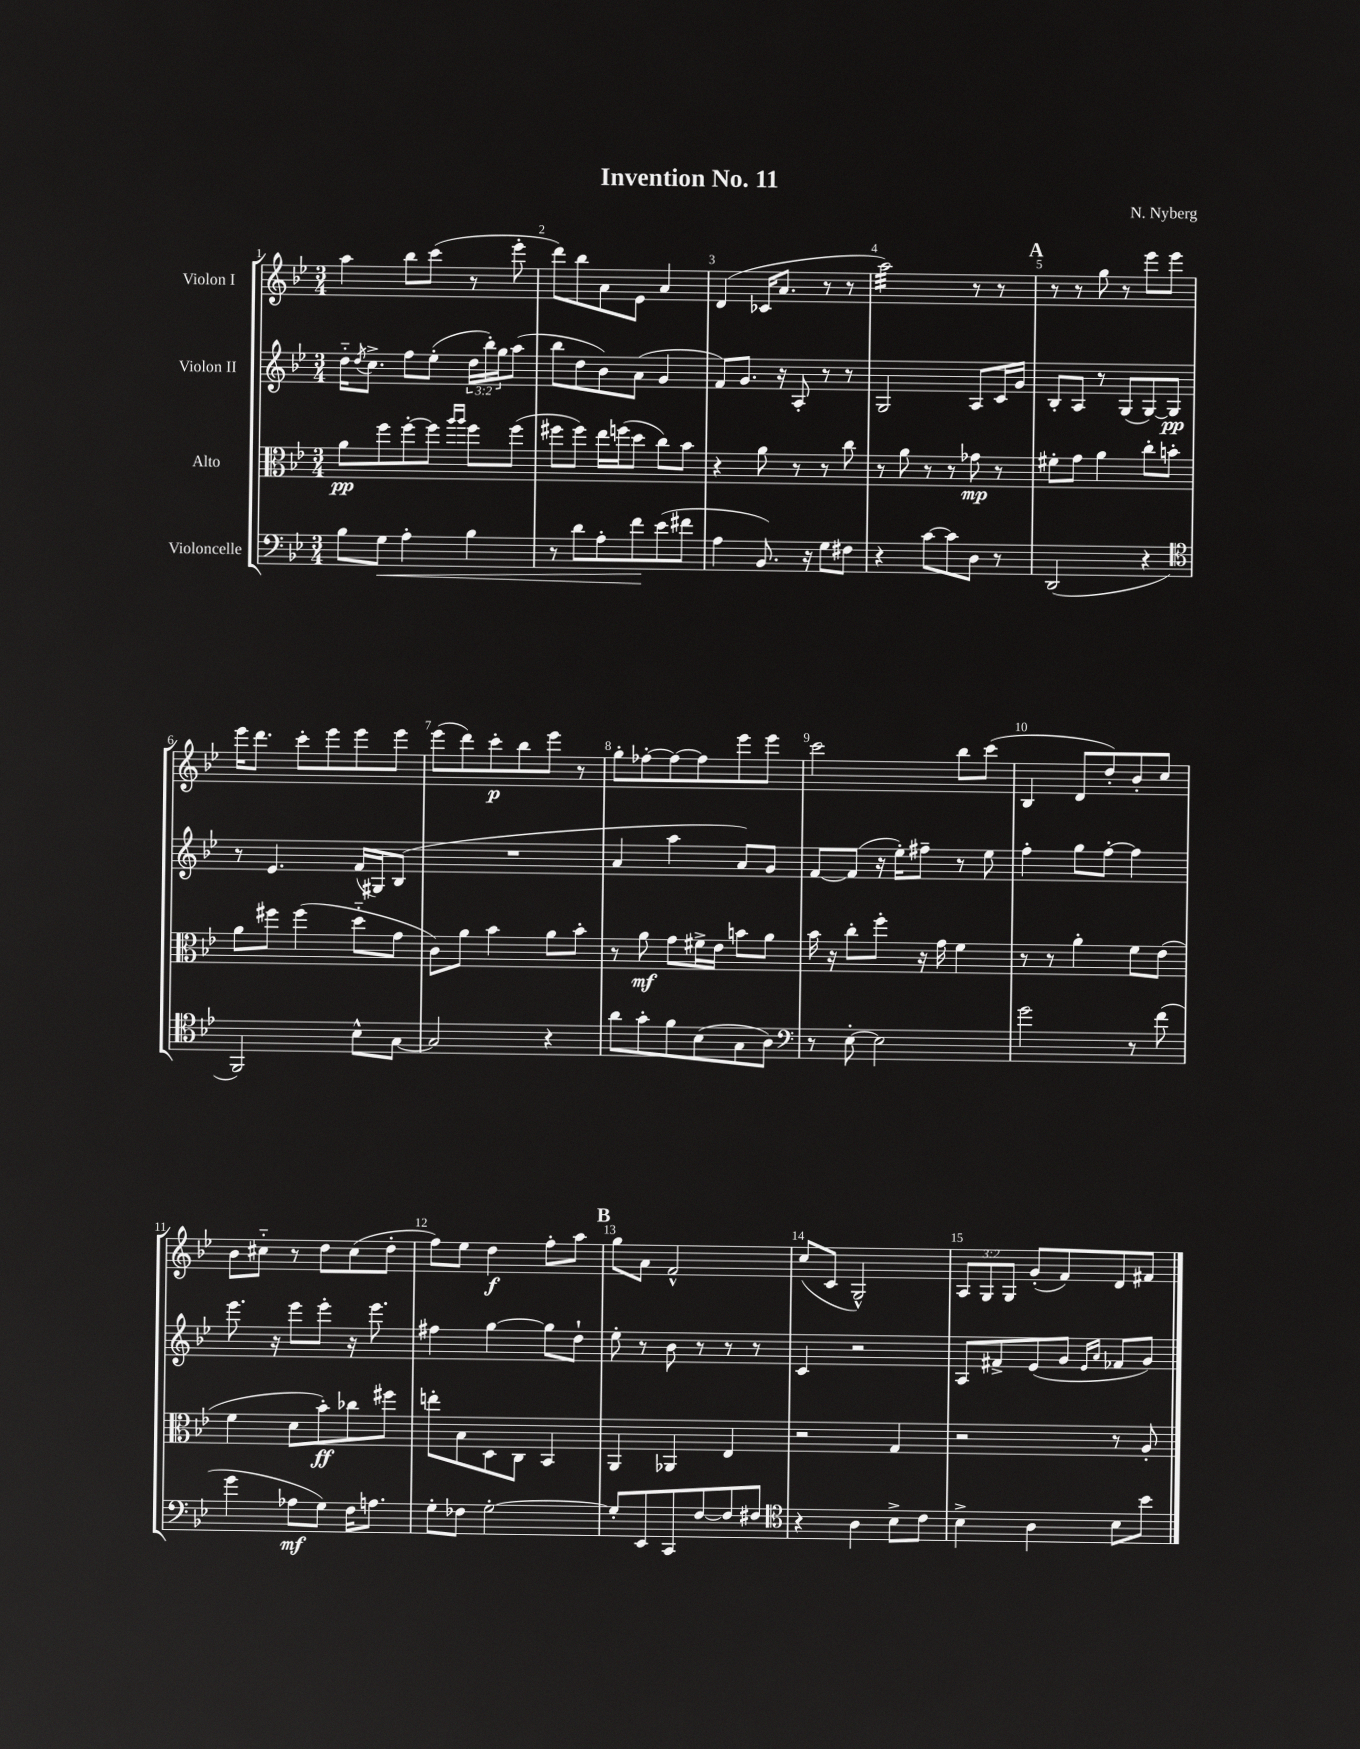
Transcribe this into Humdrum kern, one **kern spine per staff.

**kern	**kern	**kern	**kern
*staff4	*staff3	*staff2	*staff1
*clefF4	*clefC3	*clefG2	*clefG2
*k[b-e-]	*k[b-e-]	*k[b-e-]	*k[b-e-]
*M3/4	*M3/4	*M3/4	*M3/4
8B-	8a	16dd'~	4aa
.	.	8qdd	.
.	.	8.cc^	.
8G	8ff	.	.
4A'	[8ff'	8ff	8bb-
.	8ff]	(8ee-'	(8ccc
.	16qqaa	.	.
.	16qqaa	.	.
4B-	8ff	24dd	8r
.	.	24bb-')	.
.	.	24gg	.
.	(8ff	(8aa	8eee-'
=	=	=	=
8r	8ff#	8bb-	8ddd)
8d	8ff#)	8dd	8bb-
8A'	16ee-	8b-)	8a
.	(16ff	.	.
8f	8dd	(8a	8e-
(8e-	8cc)	4g	4a
8f#	8b-	.	.
=	=	=	=
4A	4r	8f)	(4d
.	.	8.g	.
8.BB-)	8a	.	16c-
.	.	16r	8.a
.	8r	8A'	.
16r	.	.	.
8G	8r	8r	8r
8F#	8cc	8r	8r
=	=	=	=
4r	8r	2G	2aa)
.	8a	.	.
[8c	8r	.	.
8c]	8r	.	.
8D	8g-	8A	8r
8r	8r	16c	8r
.	.	16g	.
=	=	=	=
(2DD	8f#'	8B-'	8r
.	8g	8A	8r
.	4a	8r	8gg
.	.	(8G	8r
4r	8cc'	[8G)	8eee-
.	8b'	8G]	8eee-
=	=	=	=
*clefC4	*	*	*
2FF)	8a	8r	16eee-
.	.	.	8.ddd
.	8ff#	4.e-	.
.	(4ff#	.	8ccc'
.	.	.	8eee-
8B-^^	8dd'~	(16f	8eee-
.	.	16G#)	.
[8G	8g	(8B-	8eee-
=	=	=	=
2G]	8c)	2.r	(8eee-
.	8a	.	8ddd)
.	4b-	.	8ccc'
.	.	.	8bb-
4r	8a	.	8eee-
.	8b-'	.	8r
=	=	=	=
8a	8r	4a	8gg'
8g'	8a	.	[8ff-'
8f	8g	4aa	8ff-_
(8B-	16f#^	.	8ff-]
.	16e-	.	.
8G	8b	8a)	8eee-
8A)	8a	8g	8eee-
=	=	=	=
*clefF4	*	*	*
8r	16b-	[8f	2ccc
.	16r	.	.
[8E-'	8cc'	(8f]	.
2E-]	8ff'	16r	.
.	.	16ee-')	.
.	16r	8ff#~	.
.	16g	.	.
.	4f	8r	8bb-
.	.	8ee-	(8ccc
=	=	=	=
2g	8r	4ff'	4B-
.	8r	.	.
.	4a'	8gg	8d
.	.	[8ff'	8dd')
8r	8f	4ff]	8b-'
(8f	(8e-	.	8cc
=	=	=	=
4g	4f	8.eee-	8b-
.	.	.	8cc#'~
.	.	16r	.
8A-	8d	8eee-	8r
8G)	8b-')	8eee-'	8dd
16F	8cc-	16r	(8cc#
8.A	.	8.eee-	.
.	8ff#	.	8dd'
=	=	=	=
8G'	8ee'	4ff#	8ff)
8F-	8B-	.	8ee-
[2G'	8D	[4gg	4dd
.	8C	.	.
.	4BB-	8gg]	8ff'
.	.	8dd`	8aa
=	=	=	=
8G']	4AA	8ee-'	8gg
8EE-	.	8r	8a
8CC	4AA-	8b-	2f^^
[8F	.	8r	.
8F]	4E-	8r	.
8F#	.	8r	.
=	=	=	=
*clefC4	*	*	*
4r	2r	4c	(8cc
.	.	.	8c
4A	.	2r	2G^^)
8B-^	4G	.	.
8c	.	.	.
=	=	=	=
4B-^	2r	8A	12A
.	.	.	12G
.	.	8f#^	.
.	.	.	12G
4A	.	(8e-	(8g'
.	.	8g	8f)
.	.	16qqe-	.
.	.	16qqa	.
8B-	8r	8f-	8d
8b-	8A'	8g)	8f#
==	==	==	==
*-	*-	*-	*-
